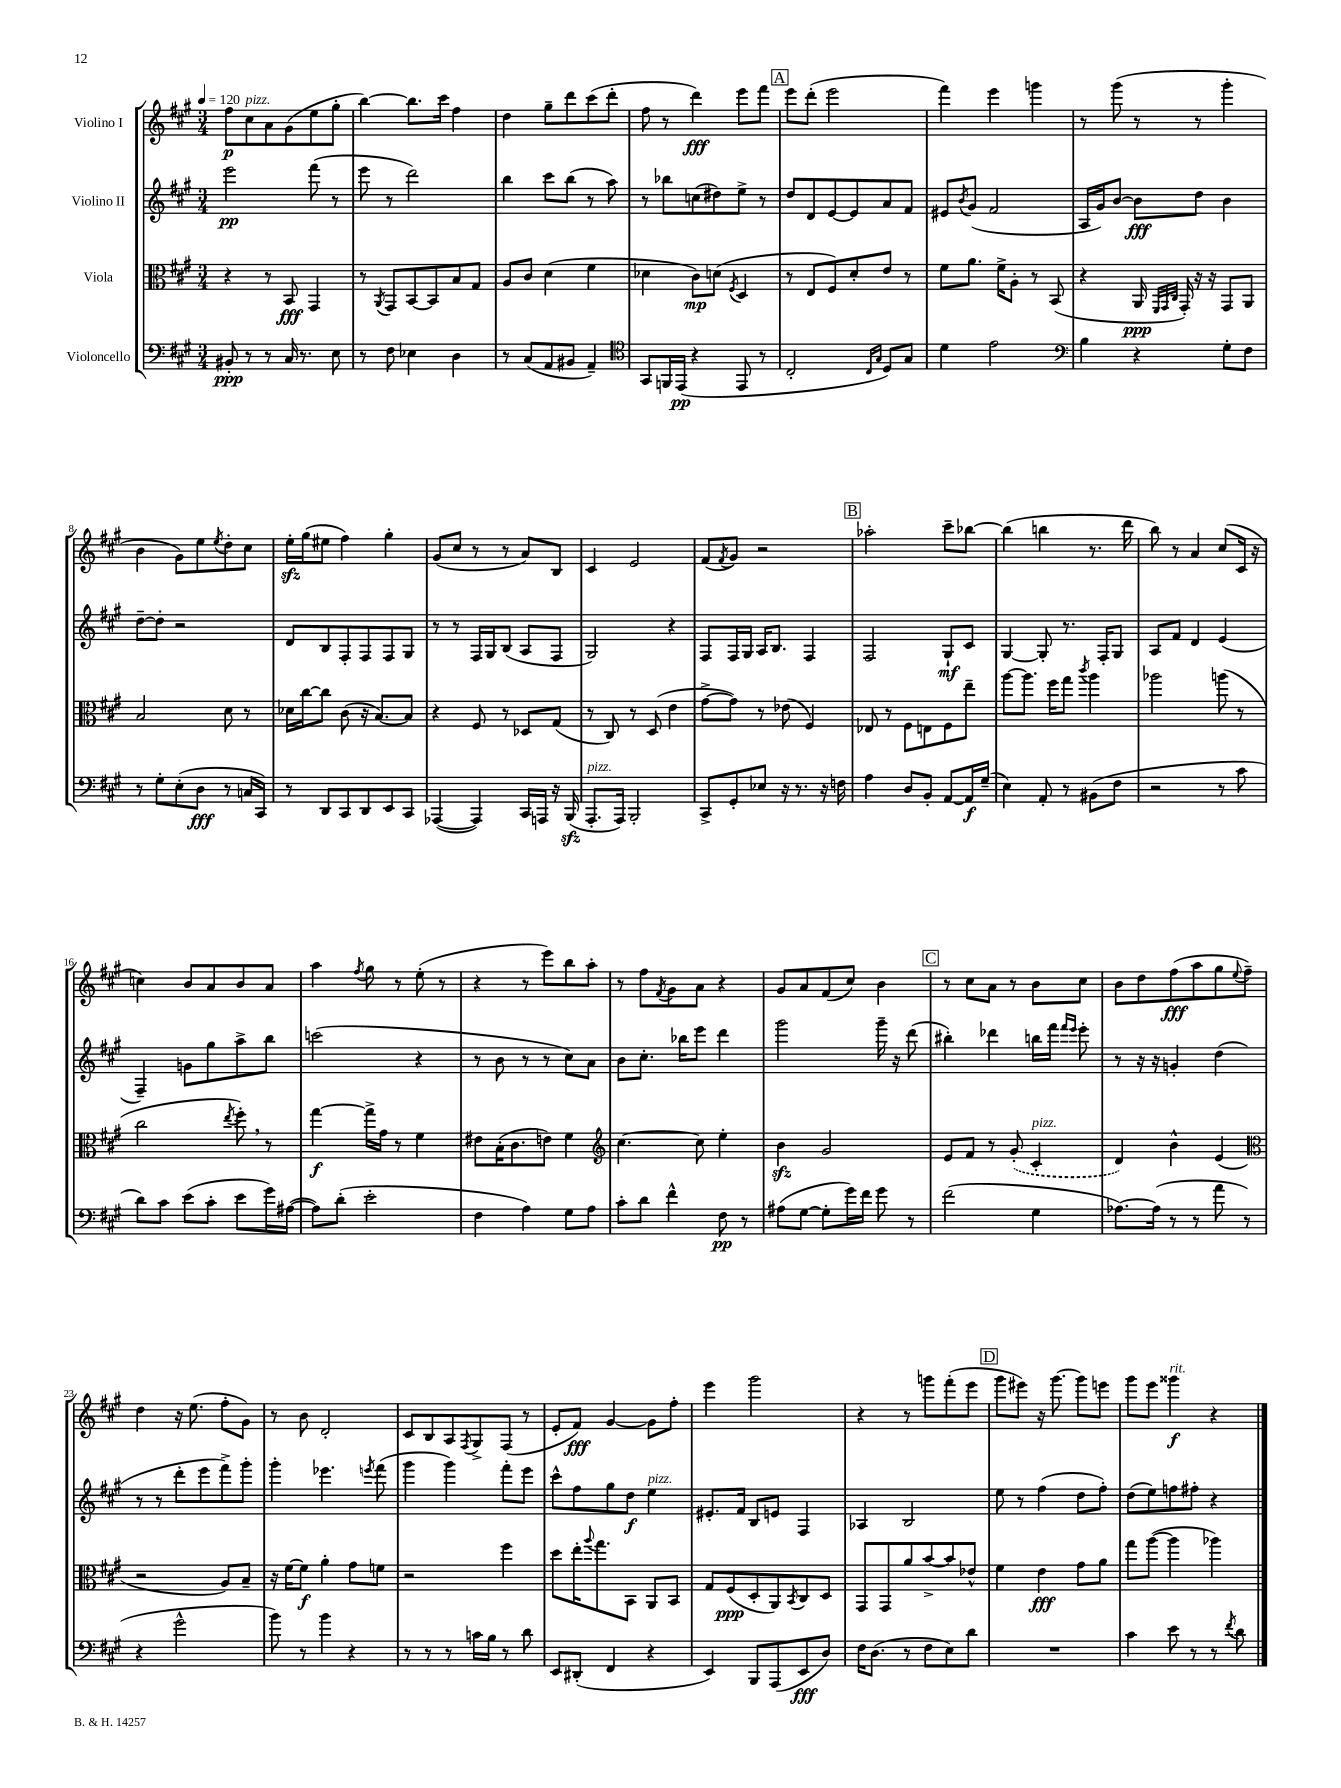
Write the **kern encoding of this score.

**kern	**dynam	**kern	**dynam	**kern	**dynam	**kern	**dynam
*part4	*part4	*part3	*part3	*part2	*part2	*part1	*part1
*staff4	*staff4	*staff3	*staff3	*staff2	*staff2	*staff1	*staff1
*I"Violoncello	*	*I"Viola	*	*I"Violino II	*	*I"Violino I	*
*clefF4	*	*clefC3	*	*clefG2	*	*clefG2	*
*k[f#c#g#]	*	*k[f#c#g#]	*	*k[f#c#g#]	*	*k[f#c#g#]	*
*M3/4	*	*M3/4	*	*M3/4	*	*M3/4	*
*MM120	*	*MM120	*	*MM120	*	*MM120	*
=1	=1	=1	=1	=1	=1	=1	=1
8BB#X'/	ppp	4r	.	2eee\	pp	8ff#\L	p
!	!	!	!	!	!	!LO:TX:a:i:t=pizz.	!
8r	.	.	.	.	.	8cc#\	.
8r	.	8r	.	.	.	8a\	.
16C#/	.	8BB/	fff	.	.	(8g#\	.
8.r	.	.	.	.	.	.	.
.	.	4GG#/	.	(8fff#\	.	8ee\	.
8E\	.	.	.	8r	.	8gg#'\J	.
=2	=2	=2	=2	=2	=2	=2	=2
8r	.	8r	.	8eee\	.	[4bb\)	.
.	.	8qAA/	.	.	.	.	.
8F#\	.	8GG#/L	.	8r	.	.	.
4E-X\	.	[8BB/	.	2ddd\)	.	8.bb\L]	.
.	.	8BB/]	.	.	.	.	.
.	.	.	.	.	.	16ccc#\Jk	.
4D\	.	8B/	.	.	.	4ff#\	.
.	.	8G#/J	.	.	.	.	.
=3	=3	=3	=3	=3	=3	=3	=3
8r	.	8A/L	.	4bb\	.	4dd\	.
(8C#/L	.	8c#/J	.	.	.	.	.
8AA/	.	(4d\	.	8ccc#\L	.	8gg#~\L	.
8BB#X/J	.	.	.	(8bb\J	.	8ddd\	.
4AA~/)	.	4f#\	.	8r	.	(8ccc#\	.
.	.	.	.	8aa\)	.	8ddd'\J	.
=4	=4	=4	=4	=4	=4	=4	=4
*clefC4	*	*	*	*	*	*	*
8GG#/L	.	4d-X\	.	8r	.	8ff#\	.
16FFn/L	.	.	.	8bb-X\L	.	8r	.
(16EE/JJ	pp	.	.	.	.	.	.
4r	.	8c#\L)	mp	(8ccn\	.	4ddd\)	fff
.	.	(8dn\J	.	8dd#X\)	.	.	.
.	.	8qF#/	.	.	.	.	.
8EE/	.	4D/	.	8ee^\J	.	8eee\L	.
8r	.	.	.	8r	.	8fff#\J	.
!!LO:REH:place=s1:t=A
=5	=5	=5	=5	=5	=5	=5	=5
2C#'/	.	8r	.	8dd/L	.	8eee\L	.
.	.	8E/L	.	8d/	.	(8ddd'\J	.
.	.	8F#/)	.	[8e/	.	2eee\	.
.	.	8d'/	.	8e/]	.	.	.
16qqC#/LL	.	.	.	.	.	.	.
16qqG#/JJ	.	.	.	.	.	.	.
8D/L)	.	8e/J	.	8a/	.	.	.
8G#/J	.	8r	.	8f#/J	.	.	.
=6	=6	=6	=6	=6	=6	=6	=6
4d\	.	8f#\L	.	8e#X/L	.	4fff#\)	.
.	.	.	.	8qb/	.	.	.
.	.	8.a\J	.	(8g#/J	.	.	.
2e\	.	.	.	2f#/	.	4eee\	.
.	.	16f#^\KL	.	.	.	.	.
.	.	8A'\J	.	.	.	.	.
.	.	8r	.	.	.	4gggn\	.
.	.	(8BB/	.	.	.	.	.
=7	=7	=7	=7	=7	=7	=7	=7
*clefF4	*	*	*	*	*	*	*
4B\	.	4r	.	16A/LL	.	8r	.
.	.	.	.	16g#/J)	.	.	.
.	.	.	.	[8b/J	.	(8ggg#\	.
4r	.	16AA/	ppp	8b\L]	fff	8r	.
.	.	32qqFF#/LLL	.	.	.	.	.
.	.	32qqGG#/	.	.	.	.	.
.	.	32qqC#/JJJ	.	.	.	.	.
.	.	16GG#'/)	.	.	.	.	.
.	.	16r	.	8dd\J	.	8r	.
.	.	16r	.	.	.	.	.
8G#'\L	.	8GG#/L	.	4b\	.	4ggg#'\	.
8F#\J	.	8AA/J	.	.	.	.	.
!!LO:LB:g=z
=8	=8	=8	=8	=8	=8	=8	=8
8r	.	2B/	.	[8dd~\L	.	4b\	.
8G#'\L	.	.	.	8dd'\J]	.	.	.
(8E'\	.	.	.	2r	.	8g#\L)	.
8D\J	fff	.	.	.	.	8ee\	.
.	.	.	.	.	.	8qee/	.
8r	.	8d\	.	.	.	8dd'\	.
16Cn/LL	.	8r	.	.	.	8cc#\J	.
16CC#/JJ)	.	.	.	.	.	.	.
=9	=9	=9	=9	=9	=9	=9	=9
8r	.	16d-X\LL	.	8d/L	.	16eezz'\LL	.
.	.	[16cc#\J	.	.	.	(16gg#\J	.
8DD/L	.	8cc#\J]	.	8B/	.	8ee#X\J	.
8CC#/	.	(8c#\	.	8F#'/	.	4ff#\)	.
8DD/	.	16r	.	8F#/	.	.	.
.	.	[8.B/L)	.	.	.	.	.
8EE/	.	.	.	8F#/	.	4gg#'\	.
8CC#/J	.	8B/J]	.	8G#/J	.	.	.
=10	=10	=10	=10	=10	=10	=10	=10
([4AAA-X/	.	4r	.	8r	.	(8g#/L	.
.	.	.	.	8r	.	8cc#/J	.
4AAA-/])	.	8F#/	.	16F#/LL	.	8r	.
.	.	.	.	16G#/J	.	.	.
.	.	8r	.	(8B/J	.	8r	.
16CC#/LL	.	8D-X/L	.	8A/L	.	8a/L)	.
16AAAn/JJ	.	.	.	.	.	.	.
16r	.	(8G#/J	.	8F#/J	.	8B/J	.
(16BBBzz/	.	.	.	.	.	.	.
=11	=11	=11	=11	=11	=11	=11	=11
!LO:TX:a:i:t=pizz.	!	!	!	!	!	!	!
8.AAA'/L	.	8r	.	2G#/)	.	4c#/	.
.	.	8C#/)	.	.	.	.	.
16AAA/Jk)	.	.	.	.	.	.	.
2BBB'/	.	8r	.	.	.	2e/	.
.	.	(8D/	.	.	.	.	.
.	.	4e\	.	4r	.	.	.
=12	=12	=12	=12	=12	=12	=12	=12
8CC#^/L	.	[8g#^\L	.	8F#/L	.	(8f#/L	.
.	.	.	.	.	.	8qf#/	.
8GG#'/	.	8g#\J])	.	16F#/L	.	8g#/J)	.
.	.	.	.	16G#/JJ	.	.	.
8E-X/J	.	8r	.	16A/KL	.	2r	.
.	.	.	.	8.B/J	.	.	.
16r	.	(8e-X\	.	.	.	.	.
8.r	.	.	.	.	.	.	.
.	.	4F#/)	.	4F#/	.	.	.
16r	.	.	.	.	.	.	.
16Fn\	.	.	.	.	.	.	.
!!LO:REH:place=s1:t=B
=13	=13	=13	=13	=13	=13	=13	=13
4A\	.	8E-X/	.	2F#/	.	2aa-X'\	.
.	.	8r	.	.	.	.	.
8D/L	.	8F#\L	.	.	.	.	.
8BB'/J	.	8En\	.	.	.	.	.
[8AA/L	.	8F#\	.	8G#`/L	mf	8ccc#~\L	.
16AA/L]	f	8ee~\J	.	8c#/J	.	[8bb-X\J	.
(16G#~/JJ	.	.	.	.	.	.	.
=14	=14	=14	=14	=14	=14	=14	=14
4E\)	.	[8aa\L	.	[4G#/	.	(4bb-\]	.
.	.	8.aa\J]	.	.	.	.	.
8AA'/	.	.	.	8G#'/]	.	4bbn\	.
.	.	16ff#\KL	.	.	.	.	.
8r	.	8gg#\J	.	8.r	.	.	.
.	.	8qccc#/	.	.	.	.	.
(8BB#X\L	.	4aa\	.	.	.	8.r	.
.	.	.	.	16F#'/KL	.	.	.
8F#\J	.	.	.	8G#/J	.	.	.
.	.	.	.	.	.	16ddd\	.
=15	=15	=15	=15	=15	=15	=15	=15
2r	.	2aa-X\	.	8A/L	.	8bb\)	.
.	.	.	.	8f#/J	.	8r	.
.	.	.	.	4d/	.	4a/	.
8r	.	(8aan\	.	(4e/	.	(8cc#/L	.
8c#\	.	8r	.	.	.	16c#/Jk	.
.	.	.	.	.	.	16r	.
!!LO:LB:g=z
=16	=16	=16	=16	=16	=16	=16	=16
8d\L)	.	2cc#\	.	4F#~/)	.	4ccn\)	.
8c#\J	.	.	.	.	.	.	.
(8e\L	.	.	.	8gn\L	.	8b/L	.
8c#'\J	.	.	.	8gg#\	.	8a/	.
.	.	8qee/	.	.	.	.	.
8e\L	.	8ff#',\)	.	8aa^\	.	8b/	.
16g#\L)	.	8r	.	8bb\J	.	8a/J	.
([16A#X\JJ	.	.	.	.	.	.	.
=17	=17	=17	=17	=17	=17	=17	=17
8A#\L])	.	[4gg#\	f	(2cccn\	.	4aa\	.
(8d'\J	.	.	.	.	.	.	.
.	.	.	.	.	.	8qff#/	.
2e'\	.	16gg#^\LL]	.	.	.	8gg#\	.
.	.	16g#\JJ	.	.	.	.	.
.	.	8r	.	.	.	8r	.
.	.	4f#\	.	4r	.	(8ee'\	.
.	.	.	.	.	.	8r	.
=18	=18	=18	=18	=18	=18	=18	=18
4F#\	.	8e#X\L	.	8r	.	4r	.
.	.	(16B'\K	.	8b\	.	.	.
.	.	8.c#\	.	.	.	.	.
4A\)	.	.	.	8r	.	8r	.
.	.	8en\J)	.	8r	.	8eee\L)	.
8G#\L	.	4f#\	.	8cc#\L)	.	8bb\	.
8A\J	.	.	.	8a\J	.	8aa'\J	.
=19	=19	=19	=19	=19	=19	=19	=19
*	*	*clefG2	*	*	*	*	*
8c#'\L	.	[4.cc#\	.	8b\L	.	8r	.
8d\J	.	.	.	8.cc#'\J	.	8ff#\L	.
.	.	.	.	.	.	8qf#/	.
4f#^^\	.	.	.	.	.	8g#\	.
.	.	.	.	16bb-X\KL	.	.	.
.	.	8cc#\]	.	8eee\J	.	8a\J	.
8F#\	pp	4ee'\	.	4ddd\	.	4r	.
8r	.	.	.	.	.	.	.
=20	=20	=20	=20	=20	=20	=20	=20
(8A#X\L	.	4bzz\	.	2ggg#\	.	8g#/L	.
[8G#\J	.	.	.	.	.	8a/	.
8G#'\L]	.	2g#/	.	.	.	(8f#/	.
16g#\L)	.	.	.	.	.	8cc#/J)	.
16f#\JJ	.	.	.	.	.	.	.
8g#\	.	.	.	16ggg#~\	.	4b\	.
.	.	.	.	16r	.	.	.
8r	.	.	.	(8ddd\	.	.	.
!!LO:REH:place=s1:t=C
=21	=21	=21	=21	=21	=21	=21	=21
(2f#\	.	8e/L	.	4bb#X'\)	.	8r	.
.	.	8f#/J	.	.	.	8cc#\L	.
.	.	8r	.	4ddd-X\	.	8a\J	.
.	.	(8g#'/	.	.	.	8r	.
!	!	!LO:TX:a:i:t=pizz.	!	!	!	!	!
4G#\	.	4c#'/	.	16bbn\LL	.	8b\L	.
.	.	.	.	16fff#\JJ	.	.	.
.	.	.	.	16qqfff#/LL	.	.	.
.	.	.	.	16qqeee/JJ	.	.	.
.	.	.	.	8eee'\	.	8cc#\J	.
=22	=22	=22	=22	=22	=22	=22	=22
[8.A-X\L)	.	4d/)	.	8r	.	8b\L	.
.	.	.	.	16r	.	8dd\	.
(16A-\Jk]	.	.	.	16r	.	.	.
8r	.	4b^^\	.	4gn'/	.	(8ff#\	fff
8r	.	.	.	.	.	8aa\	.
8a\	.	(4e/	.	(4dd\	.	8gg#\	.
.	.	.	.	.	.	8qqee/	.
8r	.	.	.	.	.	8ff#~\J)	.
!!LO:LB:g=z
=23	=23	=23	=23	=23	=23	=23	=23
*	*	*clefC3	*	*	*	*	*
4r	.	2r	.	8r	.	4dd\	.
.	.	.	.	8r	.	.	.
2g#^^\	.	.	.	8ddd'\L	.	16r	.
.	.	.	.	.	.	(8.ee\	.
.	.	.	.	8eee\	.	.	.
.	.	8A/L)	.	8fff#^\)	.	8ff#'\L	.
.	.	8B~/J	.	8ggg#'\J	.	8g#\J)	.
=24	=24	=24	=24	=24	=24	=24	=24
8b\)	.	16r	.	4ggg#'\	.	8r	.
.	.	[16f#\KL	.	.	.	.	.
8r	.	8f#\J]	f	.	.	8b\	.
4b\	.	4a'\	.	4.eee-X\	.	2d'/	.
4r	.	8g#\L	.	.	.	.	.
.	.	.	.	8qeeen/	.	.	.
.	.	8fn\J	.	(8fff#\	.	.	.
=25	=25	=25	=25	=25	=25	=25	=25
8r	.	2r	.	4ggg#\	.	8c#/L	.
8r	.	.	.	.	.	8B/	.
8r	.	.	.	4ggg#\)	.	8A/	.
.	.	.	.	.	.	8qF#/	.
16cn\LL	.	.	.	.	.	8G#^/	.
16B\JJ	.	.	.	.	.	.	.
8r	.	4ff#\	.	8fff#'\L	.	(8F#/J	.
8d\	.	.	.	8eee\J	.	8r	.
=26	=26	=26	=26	=26	=26	=26	=26
8EE/L	.	8dd\L	.	8ccc#^^\L	.	8e'/L	.
(8DD#X'/J	.	16ee'\K	.	8ff#\	.	8f#/J)	fff
.	.	8qqaa/	.	.	.	.	.
.	.	8.gg#\	.	.	.	.	.
4FF#/	.	.	.	8gg#\	.	[4g#/	.
.	.	8BB\J	.	8dd\J	f	.	.
!	!	!	!	!LO:TX:a:i:t=pizz.	!	!	!
4r	.	8AA/L	.	4ee\	.	8g#\L]	.
.	.	8BB/J	.	.	.	8ff#'\J	.
=27	=27	=27	=27	=27	=27	=27	=27
4EE/)	.	8G#/L	.	8.e#X'/L	.	4eee\	.
.	.	(8F#/	ppp	.	.	.	.
.	.	.	.	16f#/Jk	.	.	.
8BBB/L	.	8D'/	.	8B/L	.	2ggg#\	.
(8AAA/	.	8AA/)	.	8en/J	.	.	.
.	.	8qBB/	.	.	.	.	.
8EE/	fff	8C#/	.	4F#/	.	.	.
8D/J)	.	8D/J	.	.	.	.	.
=28	=28	=28	=28	=28	=28	=28	=28
16F#\KL	.	8GG#/L	.	4A-X/	.	4r	.
(8.D\J	.	.	.	.	.	.	.
.	.	8GG#/	.	.	.	.	.
8r	.	8a/	.	2B/	.	8r	.
8F#\L	.	[8b^/	.	.	.	8gggn\L	.
8E\)	.	8b/]	.	.	.	(8fff#'\	.
8d\J	.	8e-X^^/J	.	.	.	8eee\J	.
!!LO:REH:place=s1:t=D
=29	=29	=29	=29	=29	=29	=29	=29
2.r	.	4f#\	.	8ee\	.	8ggg#\L	.
.	.	.	.	8r	.	8eee#X\J)	.
.	.	4e\	fff	(4ff#\	.	16r	.
.	.	.	.	.	.	[8.ggg#\	.
.	.	8g#\L	.	8dd\L	.	8ggg#\L]	.
.	.	8a\J	.	8ff#'\J)	.	8eeen\J	.
=30	=30	=30	=30	=30	=30	=30	=30
4c#\	.	8gg#\L	.	(8dd\L	.	8ggg#\L	.
.	.	([8aa\J	.	8ee\)	.	8eee\J	.
!	!	!	!	!	!	!LO:TX:a:i:t=rit.	!
8e\	.	4aa\]	.	8ffn\	.	4ggg##X\	f
8r	.	.	.	8ff#X'\J	.	.	.
8r	.	4aa-X\)	.	4r	.	4r	.
8qf#/	.	.	.	.	.	.	.
8d\	.	.	.	.	.	.	.
==	==	==	==	==	==	==	==
*-	*-	*-	*-	*-	*-	*-	*-
